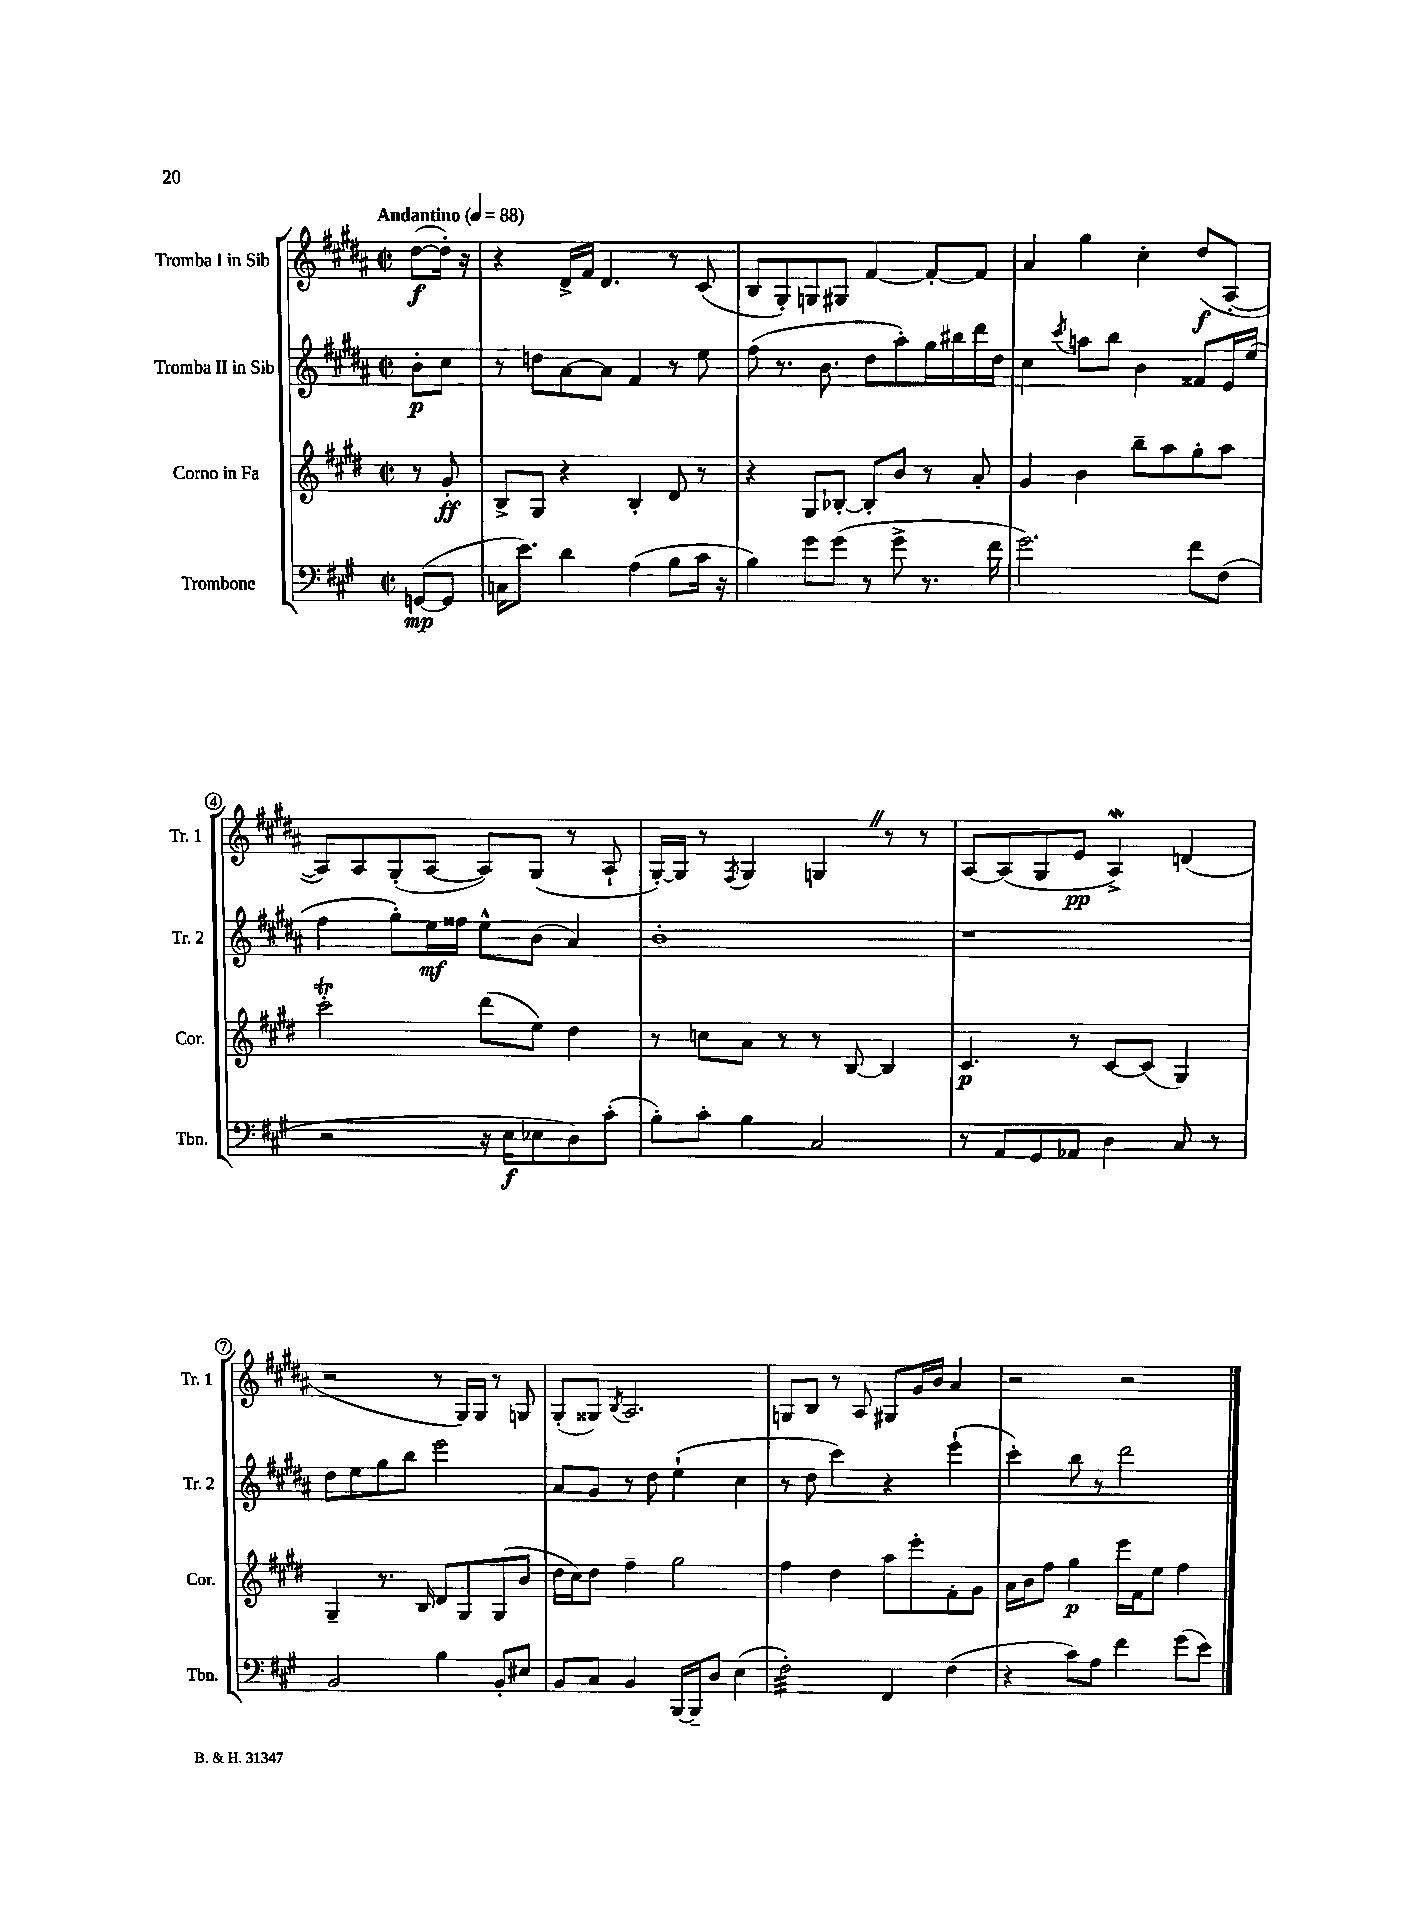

**kern	**kern	**kern	**kern
*staff4	*staff3	*staff2	*staff1
*clefF4	*clefG2	*clefG2	*clefG2
*k[f#c#g#]	*k[f#c#g#d#]	*k[f#c#g#d#a#]	*k[f#c#g#d#a#]
*M2/2	*M2/2	*M2/2	*M2/2
*met(c|)	*met(c|)	*met(c|)	*met(c|)
*MM88	*MM88	*MM88	*MM88
([8GG	8r	8b'	([8dd#
8GG]	8g#'	8cc#	16dd#'])
.	.	.	16r
=	=	=	=
16C	8B^	8r	4r
8.e)	.	.	.
.	8G#	8dd	.
4d	4r	[8a#	16d#^
.	.	.	16f#
.	.	8a#]	4.d#
(4A	4B'	4f#	.
8B	8d#	8r	8r
16c#	8r	8ee	(8c#
16r	.	.	.
=	=	=	=
4B)	4r	(8ff#	8B
.	.	8.r	8G#')
8g#	8G#	.	8G
.	.	8.b	.
(8g#	[8B-'	.	8G#
8r	8B-']	8dd#	[4f#
8g#^	8b	8aa#')	.
8.r	8r	16gg#	8f#'_
.	.	16bb#	.
.	8a'	16ddd#	8f#]
16f#	.	16dd#	.
=	=	=	=
2.g#)	4g#	4cc#	4a#
.	.	8qccc#	.
.	4b	8aa	4gg#
.	.	8bb	.
.	8bb~	4b	4cc#'
.	8aa	.	.
8f#	8gg#'	8f##	(8dd#
(8F#	8aa	16e	[8A#'
.	.	(16ee	.
=	=	=	=
2r	2ccc#'	4ff#	8A#])
.	.	.	8A#
.	.	8gg#')	(8G#'
.	.	16ee	[8A#
.	.	16ff##	.
16r	(8ddd#	8ee^^	8A#])
16E	.	.	.
8E-	8ee)	(8b	(8G#
8D)	4dd#	4a#)	8r
(8c#'	.	.	8A#`
=	=	=	=
8B')	8r	1b'	[16G#')
.	.	.	16G#]
8c#'	8cc	.	8r
.	.	.	8qF#
4B	8a	.	4G#
.	8r	.	.
2C#	8r	.	4G
.	[8B	.	.
.	4B]	.	8r
.	.	.	8r
=	=	=	=
8r	4.c#	1r	[8A#
8AA	.	.	(8A#]
8GG#	.	.	8G#
8AA-	8r	.	8e
4D	[8c#	.	4A#^)
.	(8c#]	.	.
8C#	4G#)	.	(4d
8r	.	.	.
=	=	=	=
2BB	4G#~	8dd#	2r
.	.	8ee	.
.	8.r	8gg#	.
.	.	8bb	.
.	16B	.	.
4B	8d#	2eee	8r
.	8G#	.	16G#)
.	.	.	16G#
8BB'	(8G#	.	8r
8E#	8b	.	8G
=	=	=	=
8BB	16dd#	8a#	(8G#'
.	16cc#)	.	.
8C#	8dd#	8g#	8G##)
.	.	.	8qB
4BB	4ff#~	8r	2.A#
.	.	8dd#	.
[16BBB	2gg#	(4ee`	.
16BBB~]	.	.	.
8D	.	.	.
(4E	.	4cc#	.
=	=	=	=
2F#')	4ff#	8r	8G
.	.	8dd#	8B
.	4dd#	4ccc#)	8r
.	.	.	8A#
4FF#	8aa	4r	8G#
.	8eee'	.	16g#
.	.	.	16b
(4F#	8f#'	(4eee`	4a#
.	8g#	.	.
=	=	=	=
4r	16a	4ccc#')	2r
.	16b	.	.
.	8ff#	.	.
8c#)	4gg#	8bb	.
8A	.	8r	.
4f#	16eee	2ddd#	2r
.	16f#	.	.
.	8ee	.	.
(8g#	4ff#	.	.
8e)	.	.	.
==	==	==	==
*-	*-	*-	*-
